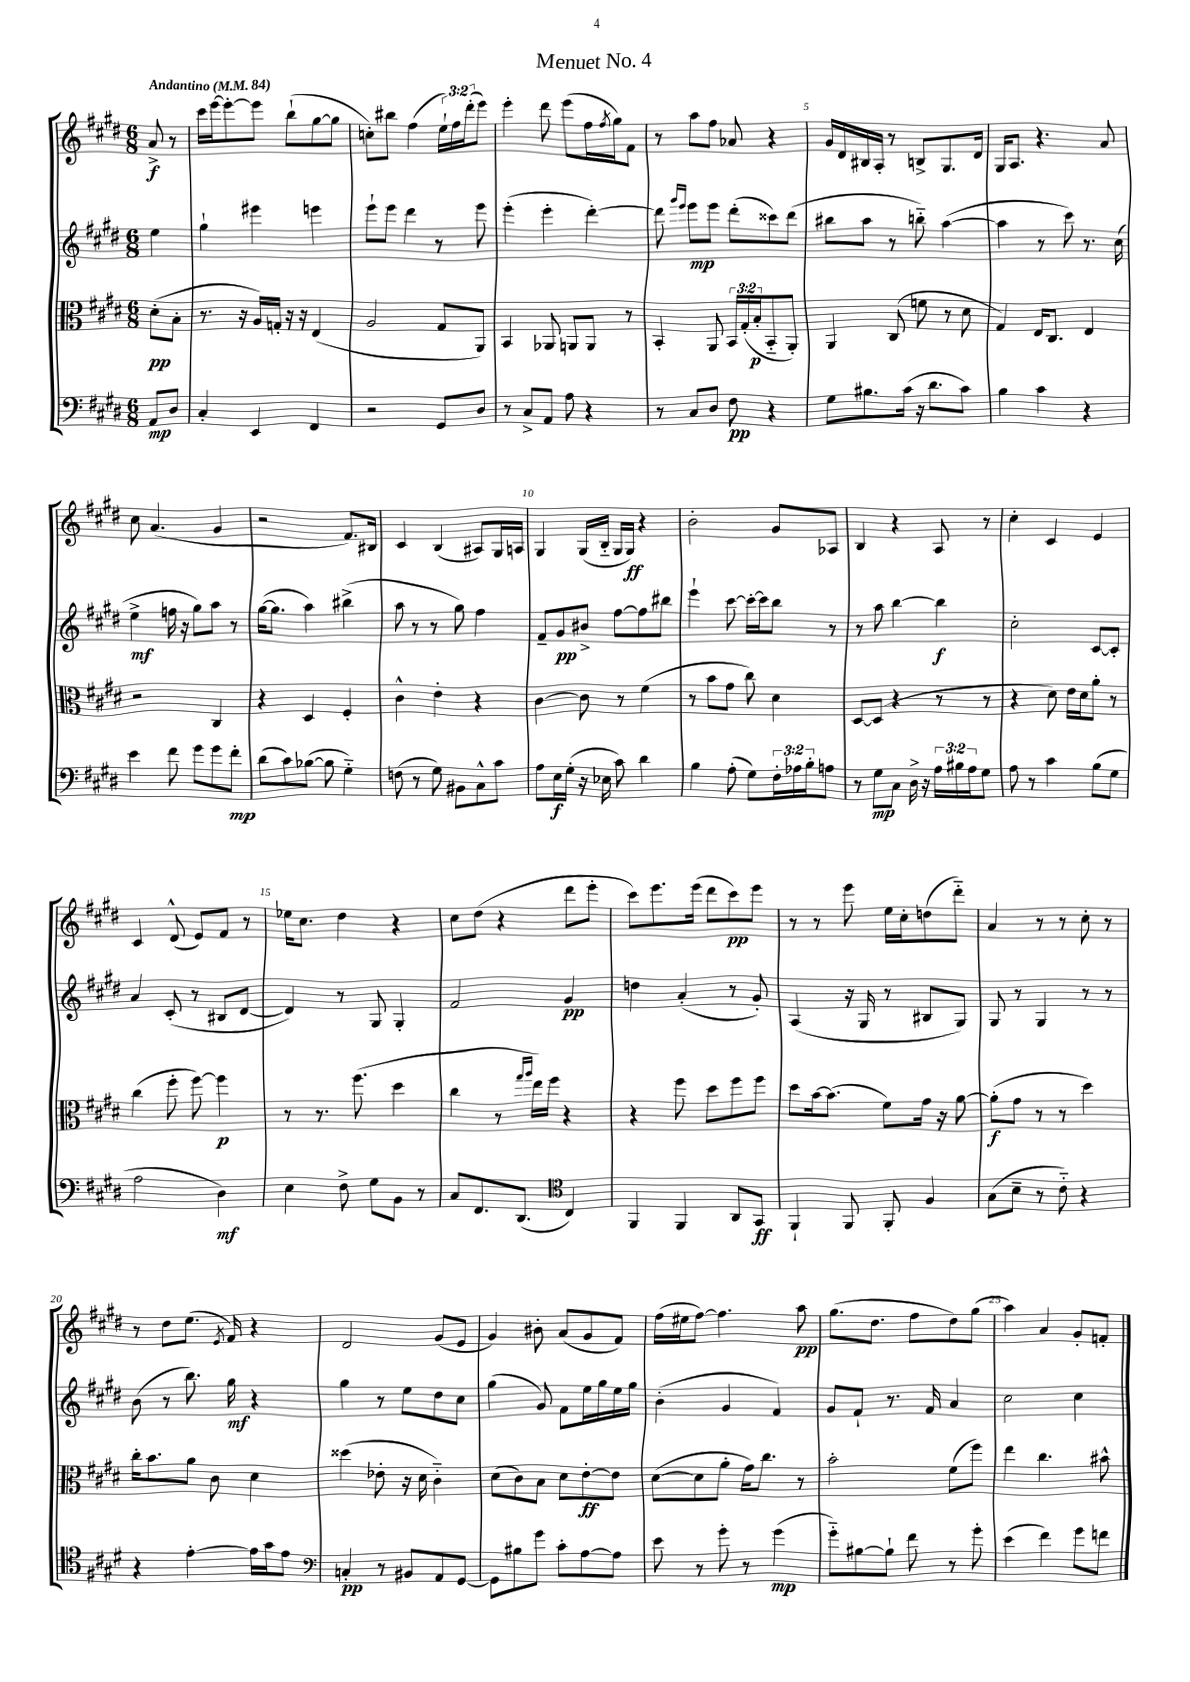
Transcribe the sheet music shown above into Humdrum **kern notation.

**kern	**kern	**kern	**kern
*staff4	*staff3	*staff2	*staff1
*clefF4	*clefC3	*clefG2	*clefG2
*k[f#c#g#d#]	*k[f#c#g#d#]	*k[f#c#g#d#]	*k[f#c#g#d#]
*M6/8	*M6/8	*M6/8	*M6/8
*MM84	*MM84	*MM84	*MM84
8AA/L	(8d#'\L	4ee\	8a^/
8D#/J	8B'\J	.	8r
=	=	=	=
4C#'/	8.r	4gg#`\	16ccc#\LL
.	.	.	[16eee\J
.	.	.	8eee'\_
.	16r	.	.
4EE/	16A/LL)	4eee#\	8eee\]J
.	16G'/JJ	.	.
.	16r	.	(8bb`\L
.	16r	.	.
4FF#/	(4E/	4eee\	[8gg#\
.	.	.	8gg#\]J
=	=	=	=
2r	2A/	8eee`\L	8cc'\L)
.	.	8eee\J	8bb#\J
.	.	4ddd#\	(4ff#\
8GG#/L	8G#/L	8r	24ee`\LL)
.	.	.	24ff#\
.	.	.	(24ddd#'\J
8D#/J	8AA/J)	8eee\	8eee\J)
=	=	=	=
8r	4BB/	(4eee'\	4eee'\
8C#^/L	.	.	.
8AA/J	8AA-/	4eee'\	8ddd#\
8A\	8AA/L	.	(8eee\L
4r	8AA/J	[4ddd#'\)	16ff#\L
.	.	.	8qff#/
.	.	.	16gg#\J)
.	8r	.	8f#\J
=	=	=	=
8r	4BB'/	8ddd#\]	8r
.	.	16qqggg#/LL	.
.	.	16qqeee/JJ	.
8C#/L	.	8eee\L	8aa\L
8D#/J	8AA/	8eee\J	8ff#\J
8F#\	24BB/LL	(8ddd#'\L	8a-/
.	(24G#'/	.	.
.	24B'/J	.	.
4r	8BB'~/	8ccc##\)	4r
.	8AA'/J)	(8ddd#\J	.
=	=	=	=
8G#\L	4AA/	8bb#\L	16g#/LL
.	.	.	16d#/
8.B#\	.	8aa\J	16B#/
.	.	.	16A'/JJ
.	(8C#/	8r	8r
(16c#\Jk	.	.	.
16r	8f\	8bb'~\)	8B^/L
8.d#\L	.	.	.
.	8r	([4aa\	8.G#/
8c#\J)	8d#\	.	.
.	.	.	16d#/Jk
=	=	=	=
4B\	4G#/)	4aa\]	16G#/LK
.	.	.	8.A/J
4c#\	16E/LK	8r	4.r
.	8.C#/J	.	.
.	.	8ccc#\)	.
4r	4E/	8.r	.
.	.	.	8a/
.	.	(16cc#\	.
=	=	=	=
4e\	2r	4ee^\	8cc#\
.	.	.	(4.a/
8f#\	.	16ff\	.
.	.	16r	.
8g#\L	.	8gg#\L)	.
8g#\	4C#/	8aa\J	4g#/
8f#'\J	.	8r	.
=	=	=	=
(8d#\L	4r	([16gg#\LK	2r
.	.	8.gg#\]J	.
8c#\)	.	.	.
([8B-\J	4D#/	4aa\)	.
8B-\]	.	.	.
4G#'~\)	4F#'/	(4bb#^\	8.f#/L)
.	.	.	16B#/Jk
=	=	=	=
(8F\	4c#^^\	8aa\	4c#/
8r	.	8r	.
8G#\)	4e'\	8r	(4B/
8BB#\L	.	8gg#\)	.
8C#^^\	4r	4ff#\	8A#/L)
8c#\J	.	.	16G#/L
.	.	.	16A/JJ
=	=	=	=
8A\L	[4c#\	8f#~/L	4G#/
16E\L	.	8g#/	.
(16G#'\JJ	.	.	.
16r	8c#\]	8b#^/J	(16G#/LL
16E-\	.	.	16B'~/JJ
8c#\)	8r	[8ff#\L	16G#/LL
.	.	.	16G#/JJ)
4d#\	(4f#\	8ff#\]	4r
.	.	8bb#\J	.
=	=	=	=
4B\	8r	4eee`\	2b'\
.	8b\L	.	.
(8A'\	8g#\J	[8ccc#\	.
8G#\L)	8cc#\)	16ccc#'\_LL	.
.	.	16ccc#\]J	.
24F#'\L	4d#\	8bb\J	8g#/L
24A-\	.	.	.
24B'\J	.	.	.
8A\J	.	8r	8A-/J
=	=	=	=
8r	[8D#/L	8r	4B/
8G#\L	(8D#/]J	8aa\	.
8C#\J	4r	[4bb\	4r
16D#^\	.	.	.
16r	.	.	.
24A\LL	8r	4bb\]	8A/
24B#\	.	.	.
24A\J	.	.	.
8G#\J	8r	.	8r
=	=	=	=
8A\	4r	2cc#'\	4cc#'\
8r	.	.	.
4c#\	8d#\)	.	4c#/
.	16e\LL	.	.
.	16d#\J	.	.
(8B\L	8a'\J	[8c#/L	4e/
8G#\J	8r	8c#'/]J	.
=	=	=	=
2A\	(4cc#\	4a/	4c#/
.	8ff#'\	(8c#'/	(8d#^^/
.	[8ff#\)	8r	8e/L)
4D#\)	4ff#\]	8B#/L	8f#/J
.	.	[8d#/J	8r
=	=	=	=
4E\	8r	4d#/])	16ee-\LK
.	.	.	8.cc#\J
.	8.r	.	.
8F#^\	.	8r	4dd#\
.	(8.ff#\	.	.
8G#\L	.	8G#/	.
8BB\J	4dd#\	4G#'/	4r
8r	.	.	.
=	=	=	=
8C#/L	4cc#\	2f#/	8cc#\L
8.FF#/	.	.	(8dd#\J
.	8r	.	4r
(8.DD#/J	.	.	.
.	16qqgg#/LL	.	.
.	16qqaa/JJ	.	.
.	16ee\LL)	.	.
.	16ff#\JJ	.	.
*clefC4	*	*	*
4C#/)	4r	4g#/	8ddd#\L
.	.	.	8eee'\J
=	=	=	=
4FF#/	4r	4dd\	8ccc#\L)
.	.	.	8.eee\
4FF#/	8ff#\	(4a'/	.
.	.	.	(16eee\Jk
.	8dd#\L	.	8ddd#\L
8AA/L	8ff#\	8r	8ccc#\)
8GG#/J	8ff#\J	8g#'/)	8eee\J
=	=	=	=
4FF#`/	8dd#\L	(4A/	8r
.	[16b\k	.	8r
.	(8.b\]J	.	.
8FF#/	.	16r	8eee\
.	.	16G#/	.
8FF#'/	8f#\L)	8r	16ee\LL
.	.	.	16cc#'\J
4F#/	16g#\Jk	8B#/L	(8dd\
.	16r	.	.
.	[8a\	8G#/J)	8ddd#'~\J)
=	=	=	=
(8G#\L	(8a'\]L	8G#/	4a/
8B~\J	8g#\J	8r	.
8r	8r	4G#/	8r
8c#'~\)	8r	.	8r
4r	4dd#\)	8r	8cc#'\
.	.	8r	8r
=	=	=	=
4r	16cc#'\LK	(8b\	8r
.	8.b\	.	.
.	.	8r	8dd#\L
[4e'\	8a\J	8.bb\)	(8.ee\J
.	8c#\	.	.
.	.	.	8qe/
.	.	16gg#\	16f#/)
16e\]LL	4d#\	4r	4r
16g#\J	.	.	.
8e\J	.	.	.
=	=	=	=
*clefF4	*	*	*
4C'/	(4dd##\	4gg#\	2d#/
8r	8e-'\	8r	.
8BB#/L	16r	8ee\L	.
.	16d#\	.	.
8AA/	4c#'~\)	8dd#\	(8g#/L
[8GG#/J	.	8cc#\J	8e/J
=	=	=	=
8GG#\]L	(8d#\L	(4gg#\	4g#/)
8B#\	8c#\)	.	.
8g#\J	8B\J	8g#/)	8b#'\
8c#'\L	8d#\L	8f#\L	(8a/L
[8A\	[8e'\	16ee\L	8g#/
.	.	16gg#\	.
8A\]J	8e\]J	16ee\	8f#/J)
.	.	16gg#\JJ	.
=	=	=	=
8e\	([8d#\L	(4b'\	(16ff#\LL
.	.	.	16ee#\J
8r	8d#\]	.	[8ff#\J)
8g#'\	8a'\J	4g#/	4.ff#\]
8r	16g#\LK)	.	.
.	8.cc#\J	.	.
(4g#\	.	4f#/)	.
.	8r	.	8aa\
=	=	=	=
8g#'~\L)	2b'\	8g#/L	(8.gg#\L
[8B#\	.	8f#`/J	.
.	.	.	8.dd#\J
8B#`\]J	.	8.r	.
8f#\	.	.	8ff#\L
.	.	16f#/	.
8r	(8f#\L	4a/	8dd#\)
8g#'\	8ff#\J)	.	(8gg#\J
=	=	=	=
(4e\	4ee\	2cc#\	4aa\)
4f#\)	4.cc#\	.	4a/
8g#\L	.	4cc#\	8g#'/L
8f\J	8b#^^\	.	8f'/J
==	==	==	==
*-	*-	*-	*-
